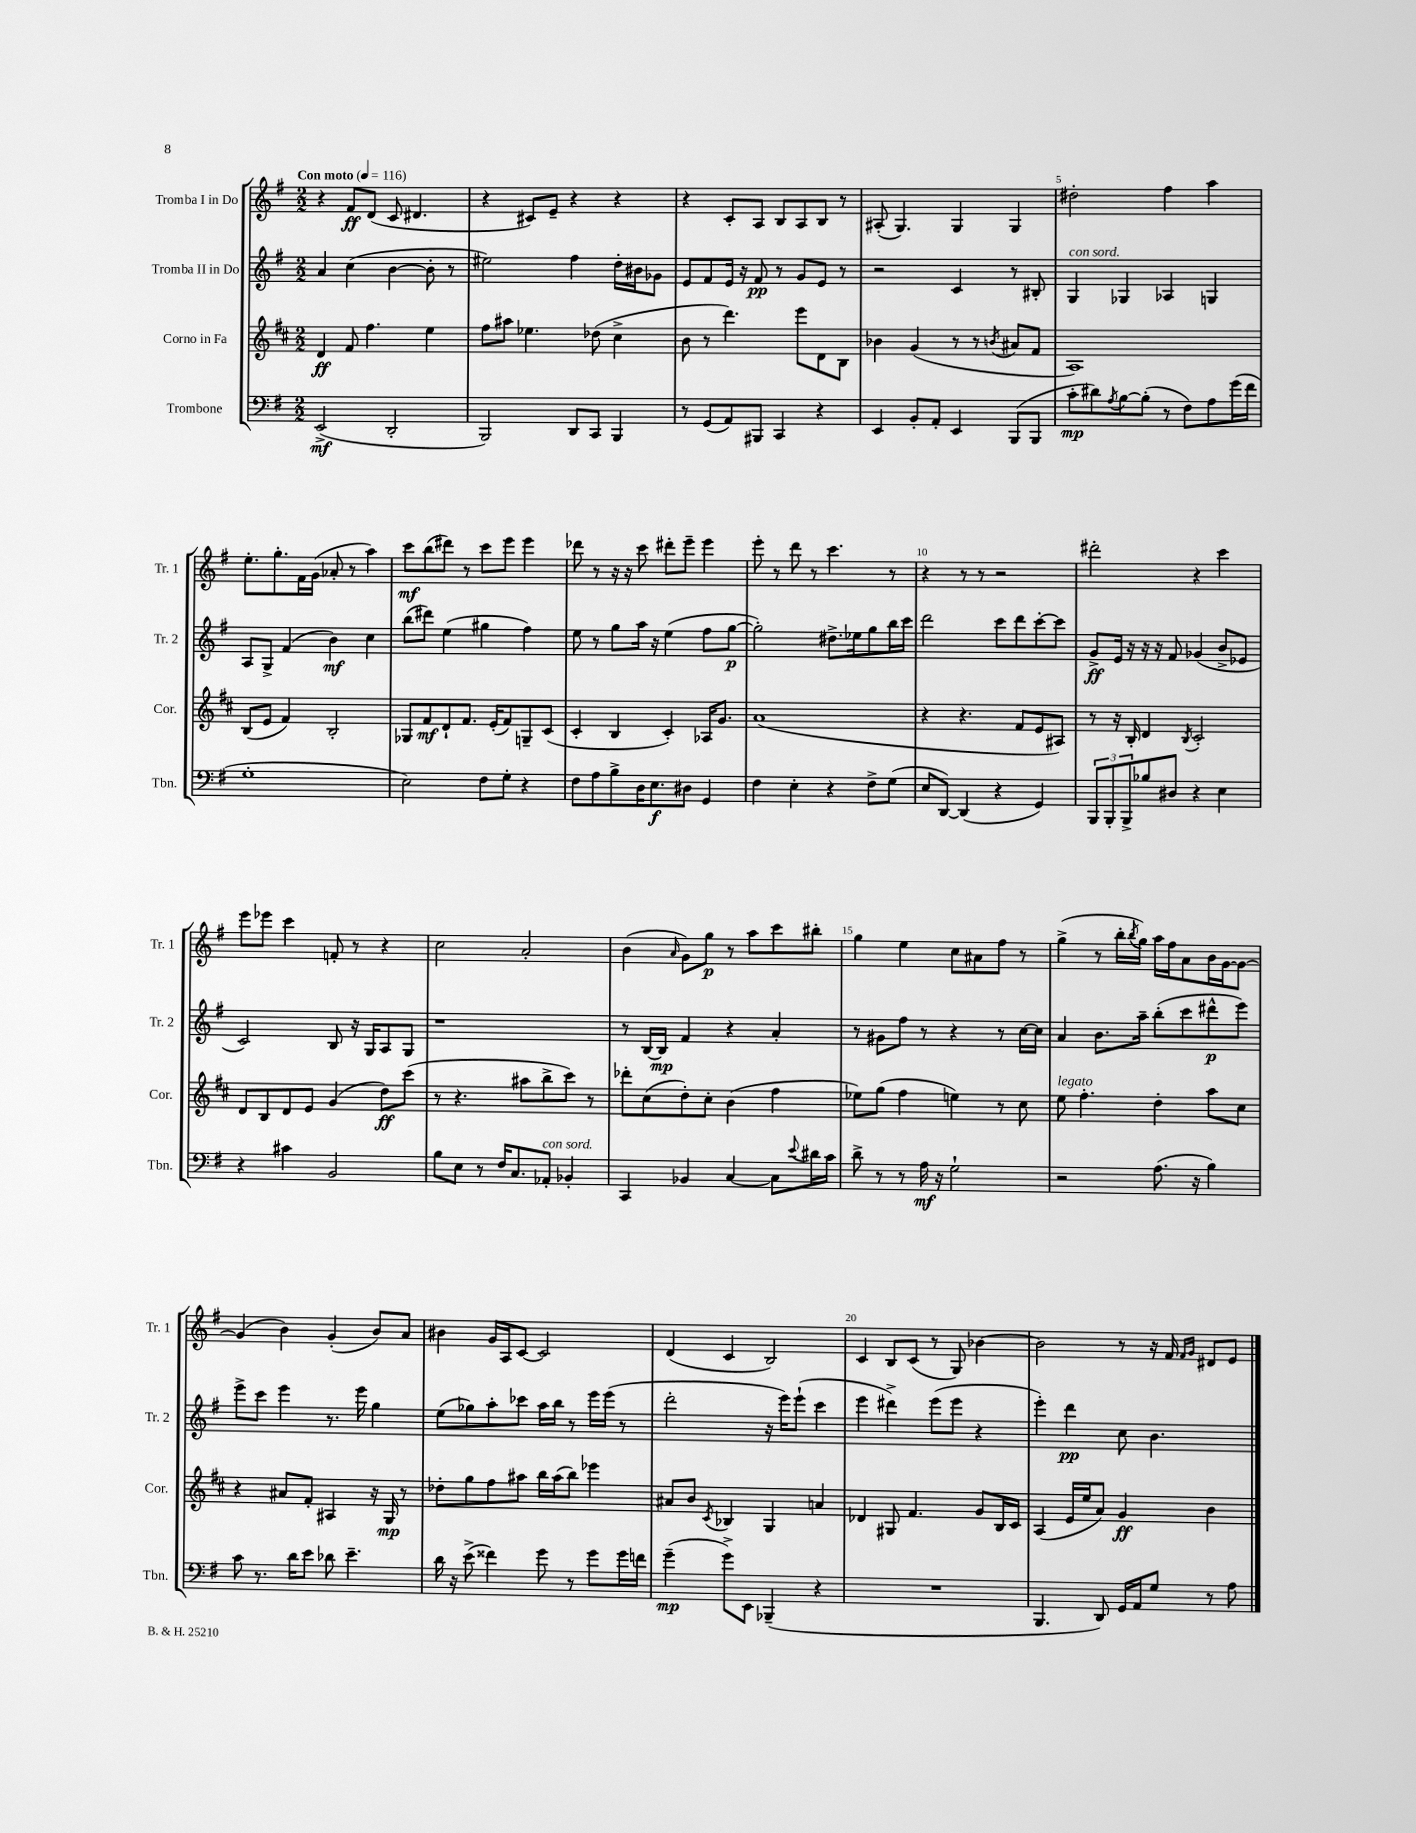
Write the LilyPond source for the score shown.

<<
\new StaffGroup <<
\new Staff = "s0" \with { instrumentName = "Tromba I in Do" shortInstrumentName = "Tr. 1" } {
    \clef treble \key g \major \numericTimeSignature \time 2/2 \tempo "Con moto" 4 = 116
    r4 fis'8\ff d'8( c'8 dis'4. |
    r4 cis'8) e'8-- r4 r4 |
    r4 c'8-. a8 b8 a8 b8 r8 |
    ais8-.( g4.) g4 g4 |
    dis''2-. fis''4 a''4 |
    e''8.-. g''8.-. fis'16 g'16( aes'8-. r8 a''4) |
    c'''8\mf b''8( dis'''8) r8 c'''8 e'''8 e'''4 |
    des'''8 r8 r16 r16 c'''8 dis'''8-. e'''8-- e'''4 |
    e'''8-. r8 d'''8 r8 c'''4. r8 |
    r4 r8 r8 r2 |
    dis'''2-. r4 c'''4 |
    e'''8 ees'''8 c'''4 f'8-. r8 r4 |
    c''2 a'2-. |
    b'4( \grace { a'16 } g'8) g''8\p r8 a''8 c'''8 bis''8-. |
    g''4 e''4 c''8 ais'8 fis''8 r8 |
    g''4->( r8 b''16-. \acciaccatura { b''8 } g''16) a''16 fis''16 a'8 b'16 g'16~ g'8~ |
    g'4( b'4) g'4-.( b'8) a'8 |
    bis'4 g'16 a16 c'8~ c'2 |
    d'4( c'4 b2) |
    c'4 b8 c'8( r8 g8) bes'4~ |
    bes'2 r8 r16 fis'16 \grace { fis'16 g'16 } dis'8 e'8 \bar "|." |
}
\new Staff = "s1" \with { instrumentName = "Tromba II in Do" shortInstrumentName = "Tr. 2" } {
    \clef treble \key g \major \numericTimeSignature \time 2/2
    a'4 c''4( b'4~ b'8-. r8 |
    eis''2) fis''4 d''16-. bis'16 ges'8 |
    e'8 fis'8 e'16 r16 fis'8\pp r8 g'8 e'8 r8 |
    r2 c'4 r8 bis8-. |
    g4^\markup { \italic "con sord." } ges4 aes4 g4 |
    a8 g8-> fis'4( b'4\mf) c''4 |
    b''8( dis'''8) e''4( gis''4 fis''4) |
    e''8 r8 g''8 a''16 r16 e''4( fis''8 g''8~\p |
    g''2-.) dis''8.-> ees''16 g''8 b''16 c'''16 |
    d'''2 c'''8 d'''8 c'''8~-. c'''8 |
    g'8->\ff e'16 r16 r16 r16 fis'8 ges'4( b'8-> ees'8 |
    c'2) b8 r16 g16 a8 g8 |
    r1 |
    r8 b16~ b16\mp fis'4 r4 a'4-. |
    r8 gis'8 fis''8 r8 r4 r8 c''16~ c''16 |
    a'4 b'8. a''16-- b''8-.( c'''8 dis'''8-^\p e'''8) |
    e'''8-> c'''8 e'''4 r8. e'''16 g''4 |
    e''8( ges''8) a''8-. ces'''8 a''16 b''16 r8 e'''16 e'''16( r8 |
    d'''2-. r16 e'''16) e'''8-!( c'''4 |
    e'''4 dis'''4->) e'''8( e'''8 r4 |
    e'''4-.) d'''4\pp c''8 b'4. \bar "|." |
}
\new Staff = "s2" \with { instrumentName = "Corno in Fa" shortInstrumentName = "Cor." } {
    \clef treble \key d \major \numericTimeSignature \time 2/2
    d'4\ff fis'8 fis''4. e''4 |
    fis''8 ais''8 ees''4. des''8( cis''4-> |
    b'8 r8 d'''4.) e'''8 d'8 b8 |
    bes'4 g'4( r8 r8 \acciaccatura { b'8 } ais'8 fis'8 |
    a1) |
    b8( e'8 fis'4) b2-. |
    ges8 fis'8\mf d'8-! fis'8. e'16-.( fis'8) g8-- cis'8( |
    cis'4-. b4 cis'4-.) aes16 g'8. |
    a'1( |
    r4 r4. fis'8 e'8 ais8) |
    r8 r16 b16-. d'4 \acciaccatura { b8 } cis'2-. |
    d'8 b8 d'8 e'8 g'4( d''8\ff) cis'''8( |
    r8 r4. ais''8 b''8-> cis'''8) r8 |
    des'''8-. cis''8( d''8-.) cis''8-. b'4( fis''4 |
    ees''8) g''8( fis''4 e''4) r8 cis''8 |
    e''8^\markup { \italic "legato" } fis''4.-. d''4-. a''8 cis''8 |
    r4 ais'8 fis'8-. ais4 r16 g16\mp r8 |
    des''8-. g''8 fis''8 ais''8 b''16 ais''16( b''8) ees'''4 |
    ais'8 b'8 \acciaccatura { cis'8 } bes4 g4 a'4 |
    des'4 gis8 fis'4. g'8 b16 cis'16 |
    a4( e'16 e''16 a'8) g'4\ff b'4 \bar "|." |
}
\new Staff = "s3" \with { instrumentName = "Trombone" shortInstrumentName = "Tbn." } {
    \clef bass \key g \major \numericTimeSignature \time 2/2
    e,2->\mf( d,2-. |
    b,,2) d,8 c,8 b,,4 |
    r8 g,8( a,8) bis,,8 c,4 r4 |
    e,4 b,8-. a,8-. e,4 b,,8( b,,8 |
    c'8-.\mp dis'8) \acciaccatura { a8 } b8~ b8-.( r8 fis8) a8 g'16( fis'16 |
    g1-. |
    e2) fis8 g8-. r4 |
    fis8 a8 b8-> d16 e8.\f dis8 g,4 |
    fis4 e4-. r4 fis8-> g8( |
    e8 d,8~) d,4( r4 g,4) |
    \tuplet 3/2 { b,,8 b,,8-. b,,8-> } bes8 dis8 r4 e4 |
    r4 cis'4 b,2 |
    b8 e8 r8 fis16 c8. aes,8-.^\markup { \italic "con sord." } bes,4-. |
    c,4 bes,4 c4~ c8 \appoggiatura { e'8 } dis'16 c'16 |
    d'8-> r8 r8 a16\mf r16 g2-! |
    r2 a8.( r16 b4) |
    c'8 r8. d'16 e'8 des'8 e'4.-- |
    d'16 r16 e'8->( fisis'4) g'8 r8 g'8 g'16 f'16 |
    g'4--\mp( g'8->) e,8 bes,,4--( r4 |
    R1 |
    b,,4. d,8) g,16 a,16 g8 r8 a8 \bar "|." |
}
>>
>>
\layout { \context { \Score \override BarNumber.break-visibility = ##(#f #t #t) barNumberVisibility = #(every-nth-bar-number-visible 5) } }
